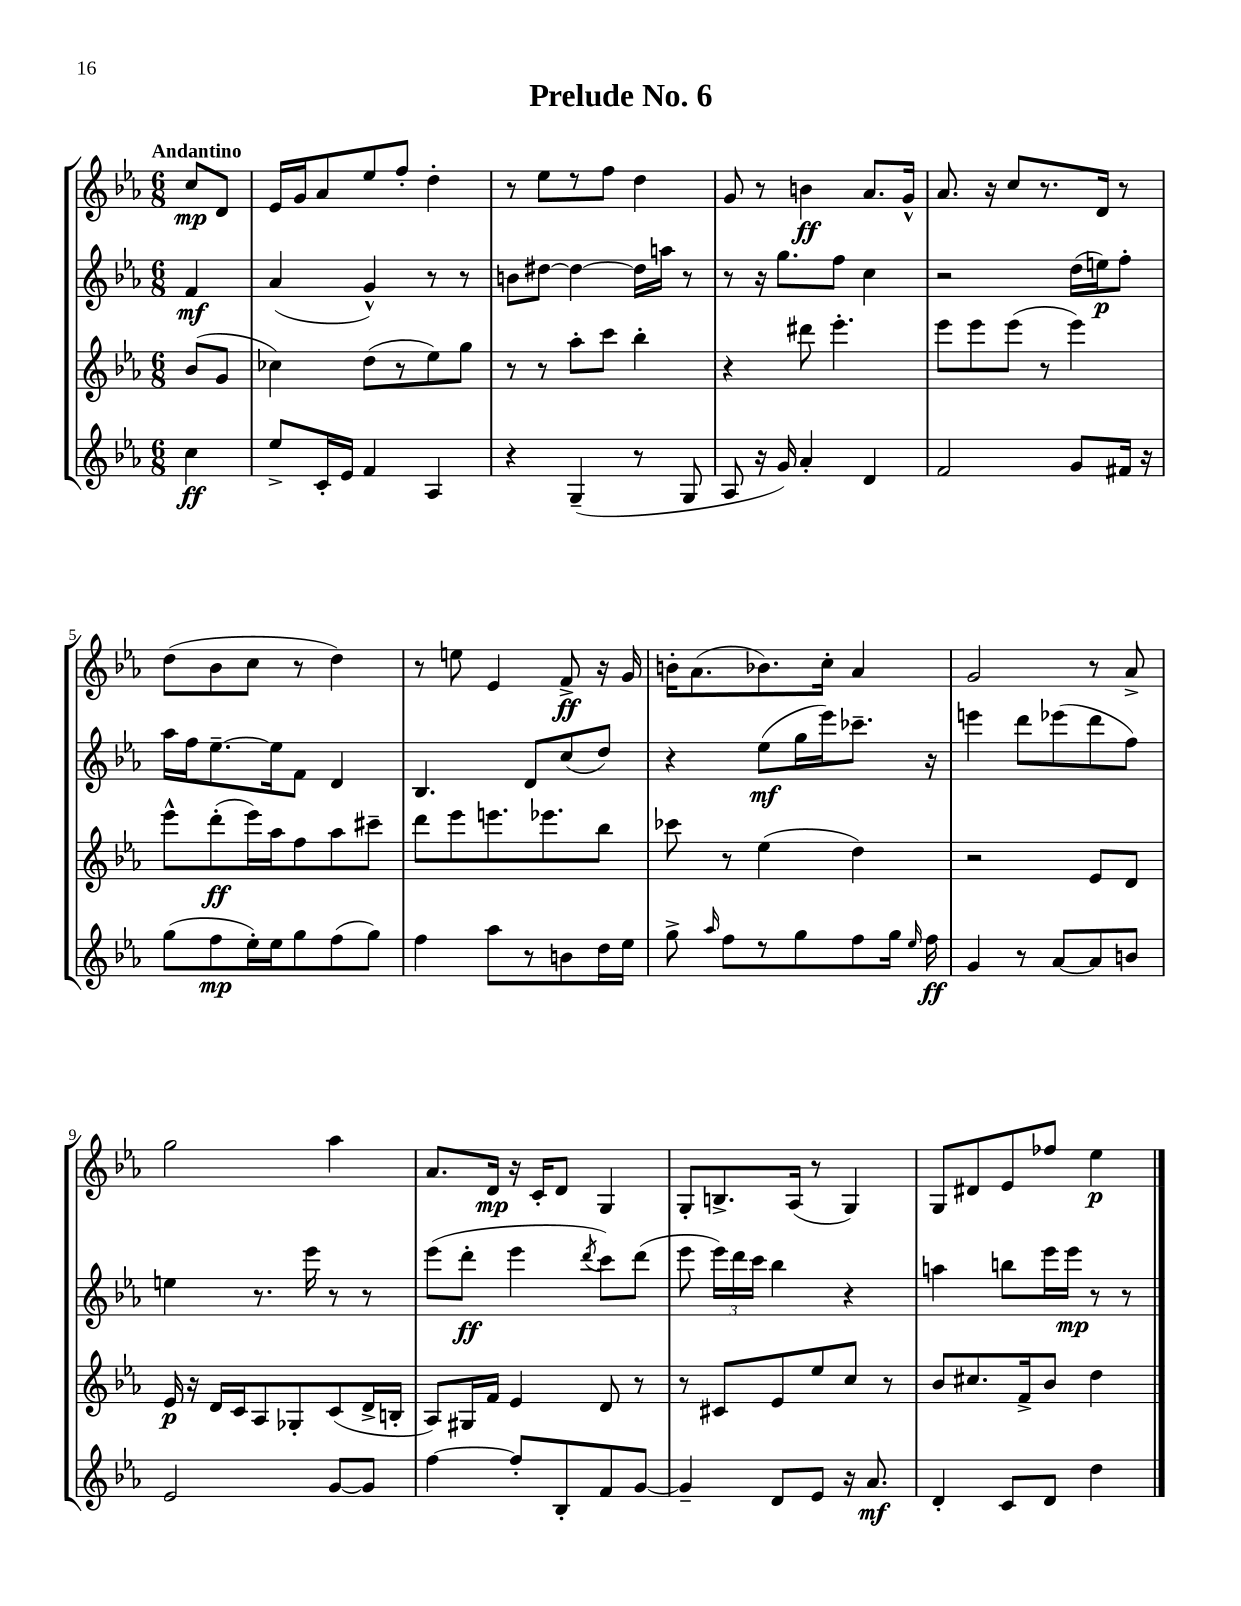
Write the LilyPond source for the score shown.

\header { title = "Prelude No. 6" }
<<
\new StaffGroup <<
\new Staff = "s0" {
    \clef treble \key ees \major \numericTimeSignature \time 6/8 \partial 4 \tempo "Andantino"
    \autoBeamOff c''8[\mp d'8] |
    ees'16[ g'16 aes'8 ees''8 f''8]-. d''4-. |
    r8 ees''8[ r8 f''8] d''4 |
    g'8 r8 b'4\ff aes'8.[ g'16]-^ |
    aes'8. r16 c''8[ r8. d'16] r8 |
    d''8[( bes'8 c''8] r8 d''4) |
    r8 e''8 ees'4 f'8->\ff r16 g'16 |
    b'16[-. aes'8.( bes'8.) c''16]-. aes'4 |
    g'2 r8 aes'8-> |
    g''2 aes''4 |
    aes'8.[ d'16]\mp r16 c'16[-. d'8] g4 |
    g8[-. b8.-> aes16]( r8 g4) |
    g8[ dis'8 ees'8 fes''8] ees''4\p \bar "|." |
}
\new Staff = "s1" {
    \clef treble \key ees \major \numericTimeSignature \time 6/8 \partial 4
    \autoBeamOff f'4\mf |
    aes'4( g'4-^) r8 r8 |
    b'8[ dis''8]~ dis''4~ dis''16[ a''16] r8 |
    r8 r16 g''8.[ f''8] c''4 |
    r2 d''16[( e''16\p) f''8]-. |
    aes''16[ f''16 ees''8.~-- ees''16 f'8] d'4 |
    bes4. d'8[ c''8( d''8]) |
    r4 ees''8[\mf( g''16 ees'''16) ces'''8.]-- r16 |
    e'''4 d'''8[ ees'''8( d'''8 f''8]) |
    e''4 r8. ees'''16 r8 r8 |
    ees'''8[( d'''8]-.\ff ees'''4 \acciaccatura { d'''8 } c'''8[) d'''8]( |
    ees'''8 \tuplet 3/2 { ees'''16[) d'''16 c'''16] } bes''4 r4 |
    a''4 b''8[ ees'''16 ees'''16]\mp r8 r8 \bar "|." |
}
\new Staff = "s2" {
    \clef treble \key ees \major \numericTimeSignature \time 6/8 \partial 4
    \autoBeamOff bes'8[( g'8] |
    ces''4) d''8[( r8 ees''8) g''8] |
    r8 r8 aes''8[-. c'''8] bes''4-. |
    r4 dis'''8 ees'''4.-. |
    ees'''8[ ees'''8 ees'''8]( r8 ees'''4) |
    ees'''8[-^ d'''8-.\ff( ees'''16) aes''16 f''8 aes''8 cis'''8]-- |
    d'''8[ ees'''8 e'''8. ees'''8. bes''8] |
    ces'''8 r8 ees''4( d''4) |
    r2 ees'8[ d'8] |
    ees'16\p r16 d'16[ c'16 aes8 ges8-. c'8( d'16-> b16]-. |
    aes8[) gis16 f'16] ees'4 d'8 r8 |
    r8 cis'8[ ees'8 ees''8 c''8] r8 |
    bes'8[ cis''8. f'16-> bes'8] d''4 \bar "|." |
}
\new Staff = "s3" {
    \clef treble \key ees \major \numericTimeSignature \time 6/8 \partial 4
    \autoBeamOff c''4\ff |
    ees''8[-> c'16-. ees'16] f'4 aes4 |
    r4 g4--( r8 g8 |
    aes8 r16 g'16) aes'4-. d'4 |
    f'2 g'8[ fis'16] r16 |
    g''8[( f''8\mp ees''16-.) ees''16 g''8 f''8( g''8]) |
    f''4 aes''8[ r8 b'8 d''16 ees''16] |
    g''8-> \grace { aes''16 } f''8[ r8 g''8 f''8 g''16] \grace { ees''16 } f''16\ff |
    g'4 r8 aes'8[~ aes'8 b'8] |
    ees'2 g'8[~ g'8] |
    f''4~ f''8[-. bes8-. f'8 g'8]~ |
    g'4-- d'8[ ees'8] r16 aes'8.\mf |
    d'4-. c'8[ d'8] d''4 \bar "|." |
}
>>
>>
